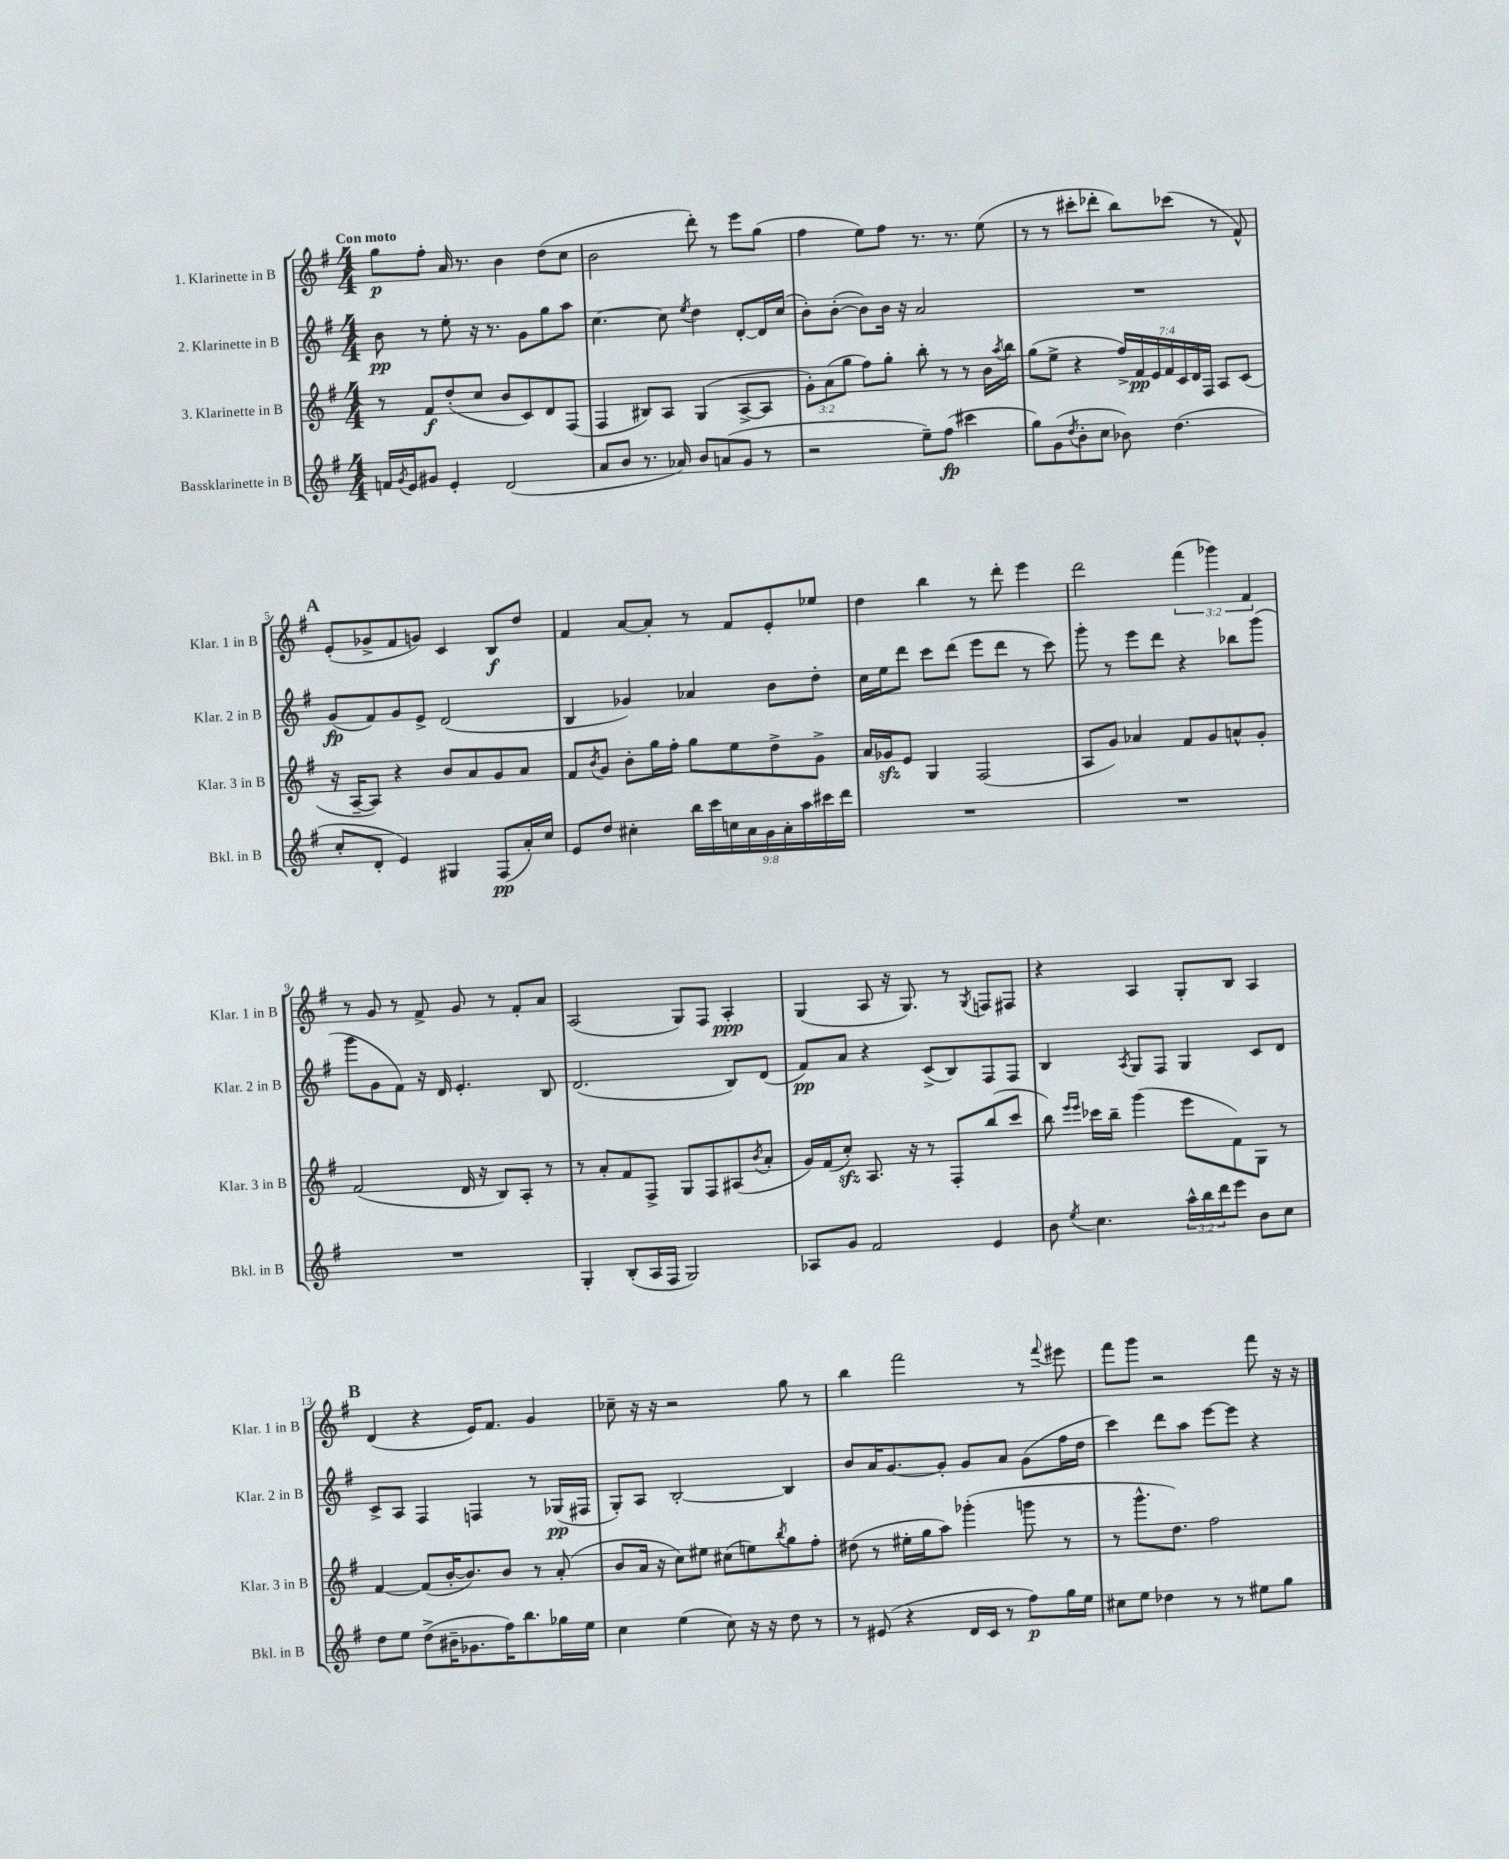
<<
\new StaffGroup <<
\new Staff = "s0" \with { instrumentName = "1. Klarinette in B" shortInstrumentName = "Klar. 1 in B" } {
    \clef treble \key g \major \numericTimeSignature \time 4/4 \override Staff.TupletNumber.text = #tuplet-number::calc-fraction-text \tempo "Con moto"
    g''8\p fis''8-. a'16 r8. b'4 d''8( c''8 |
    b'2 d'''8-.) r8 e'''8 g''8( |
    fis''4 e''8) fis''8 r8. r8. e''8( |
    r8 r8 cis'''8-. des'''8-. b''8) ces'''8( r8 fis'8-^) |
    \mark \markup { \bold "A" } e'8-.( ges'8-> fis'8 g'8) c'4 b8\f d''8 |
    fis'4 a'8~ a'8-. r8 fis'8 e'8-. ees''8 |
    d''4 b''4 r8 d'''8-. e'''4 |
    d'''2 \tuplet 3/2 { fis'''4( ges'''4) fis'4 } |
    r8 g'8 r8 fis'8-> g'8 r8 fis'8-. a'8 |
    a2( g8) fis8 a4-.\ppp |
    g4( a8 r16 g8.) r8 \acciaccatura { g8 } f8 fis8 |
    r4 a4 g8-. b8 a4 |
    \mark \markup { \bold "B" } d'4( r4 e'16) fis'8. g'4 |
    ces''8-- r16 r16 r2 g''8 r8 |
    b''4 fis'''2 r8 \appoggiatura { fis'''8 } eis'''8 |
    fis'''8 g'''8 r2 fis'''8 r16 r16 \bar "|." |
}
\new Staff = "s1" \with { instrumentName = "2. Klarinette in B" shortInstrumentName = "Klar. 2 in B" } {
    \clef treble \key g \major \numericTimeSignature \time 4/4
    b'8\pp r8 e''8-. r16 r8. g'8 g''8 a''8 |
    c''4.~ c''8 \acciaccatura { e''8 } d''4 d'8~-. d'16 c''16( |
    b'8-.) b'8~-.( b'8) b'16 r16 a'2 |
    R1 |
    \mark \markup { \bold "A" } g'8\fp( fis'8) g'8 e'8-> d'2( |
    b4 ges'4) aes'4 b'8 d''8-. |
    c''16 e''16 d'''8 c'''8 d'''8( e'''8 d'''8 r8 c'''8) |
    g'''8-. r8 e'''8 d'''8 r4 bes''8 g'''8( |
    g'''8 g'8 fis'8) r16 d'16 e'4.-. b8 |
    d'2.( b8) d'8( |
    fis'8\pp) a'8 r4 c'8->( b8) fis8 fis8 |
    b4 \acciaccatura { a8 } g8 fis8 g4 c'8 d'8 |
    \mark \markup { \bold "B" } c'8-> a8 fis4 f4 r8 ges16\pp( fis16 |
    g8-.) a8 b2~-. b4 |
    b'8 a'16 g'8.~ g'8-. g'8 a'8 g'8( fis''16 d''16 |
    c'''4) d'''8 a''8 e'''8~ e'''8 r4 \bar "|." |
}
\new Staff = "s2" \with { instrumentName = "3. Klarinette in B" shortInstrumentName = "Klar. 3 in B" } {
    \clef treble \key g \major \numericTimeSignature \time 4/4 \override Staff.TupletNumber.text = #tuplet-number::calc-fraction-text
    r8 fis'8\f d''8-.( c''8 b'8 c'8) d'8 fis8( |
    fis4 bis8) a8 g4( a8~-> a8 |
    \tuplet 3/2 { g'8-.) a'8( g''8 } fis''8) g''8-. b''8-. r8 r8 b'16 \acciaccatura { a''8 } b''16 |
    g''8( e''8-> r4 \tuplet 7/4 { fis''16->) fis'16\pp e'16 fis'16 c'16 d'16 fis16 } a8 c'8( |
    \mark \markup { \bold "A" } r16 a16~-- a8) r4 b'8 a'8 g'8 a'8 |
    fis'8 \acciaccatura { b'8 } g'8 b'8-. g''16 fis''16-. g''8 e''8 d''8-> g'8-> |
    a'16 ges'16\sfz e'8 g4 fis2( |
    a8 g'8) aes'4 fis'8 g'8 a'8-^ g'8-. |
    fis'2( d'16 r16 b8) a8-. r8 |
    r8 a'8-. fis'8 fis8-> g8 fis8 ais8( \acciaccatura { b'8 } a'8-. |
    g'16) fis'16( c''8-.\sfz) a8. r16 r8 fis8-. b''8( c'''8 |
    b''8) \grace { e'''16 e'''16 } ces'''16 b''16-- g'''4( e'''8 fis'8) g8 r8 |
    \mark \markup { \bold "B" } fis'4~ fis'8( b'16~-. b'8.) b'8 r8 a'8-.( |
    b'8 a'16 r16 c''8) eis''8 cis''8( e''8) \acciaccatura { b''8 } g''8 fis''8-. |
    dis''8( r8 eis''16-. g''16 a''8) ges'''4-.( g'''8 r8 |
    r8 g'''8.-^ d''8.) fis''2 \bar "|." |
}
\new Staff = "s3" \with { instrumentName = "Bassklarinette in B" shortInstrumentName = "Bkl. in B" } {
    \clef treble \key g \major \numericTimeSignature \time 4/4 \override Staff.TupletNumber.text = #tuplet-number::calc-fraction-text
    f'16 \acciaccatura { g'8 } e'16 gis'8 e'4-. d'2( |
    a'8 b'8 r8. aes'16) b'8 a'8( g'8 r8 |
    r2 e''8--) fis''8\fp( cis'''4 |
    g''8) g'8( \acciaccatura { d''8 } b'8-. c''8 bes'8) d''4.( |
    \mark \markup { \bold "A" } c''8-. d'8-. e'4) gis4 fis8\pp( a'16-.) c''16 |
    e'8 d''8 cis''4-. \tuplet 9/8 { b''16 c'''16 c''16 a'16 g'16 a'16-. a''16 cis'''16 d'''16 } |
    R1 |
    R1 |
    R1 |
    g4-. b8-.( a16 fis16 g2) |
    aes8 g'8 fis'2 e'4 |
    b'8 \acciaccatura { e''8 } c''4. \tuplet 3/2 { a''16-^ b''16 d'''16 } e'''8 b'8 c''8 |
    \mark \markup { \bold "B" } d''8 e''8 d''8->( bis'16-- ges'8. fis''16) b''8. ges''16 e''16 |
    c''4 e''4( c''8) r16 r16 d''8 r8 |
    r8 eis'8( r4 d'16 c'16 r8 fis''8\p) g''16 e''16 |
    cis''8 e''8 des''4 r8 r8 eis''8 g''8 \bar "|." |
}
>>
>>
